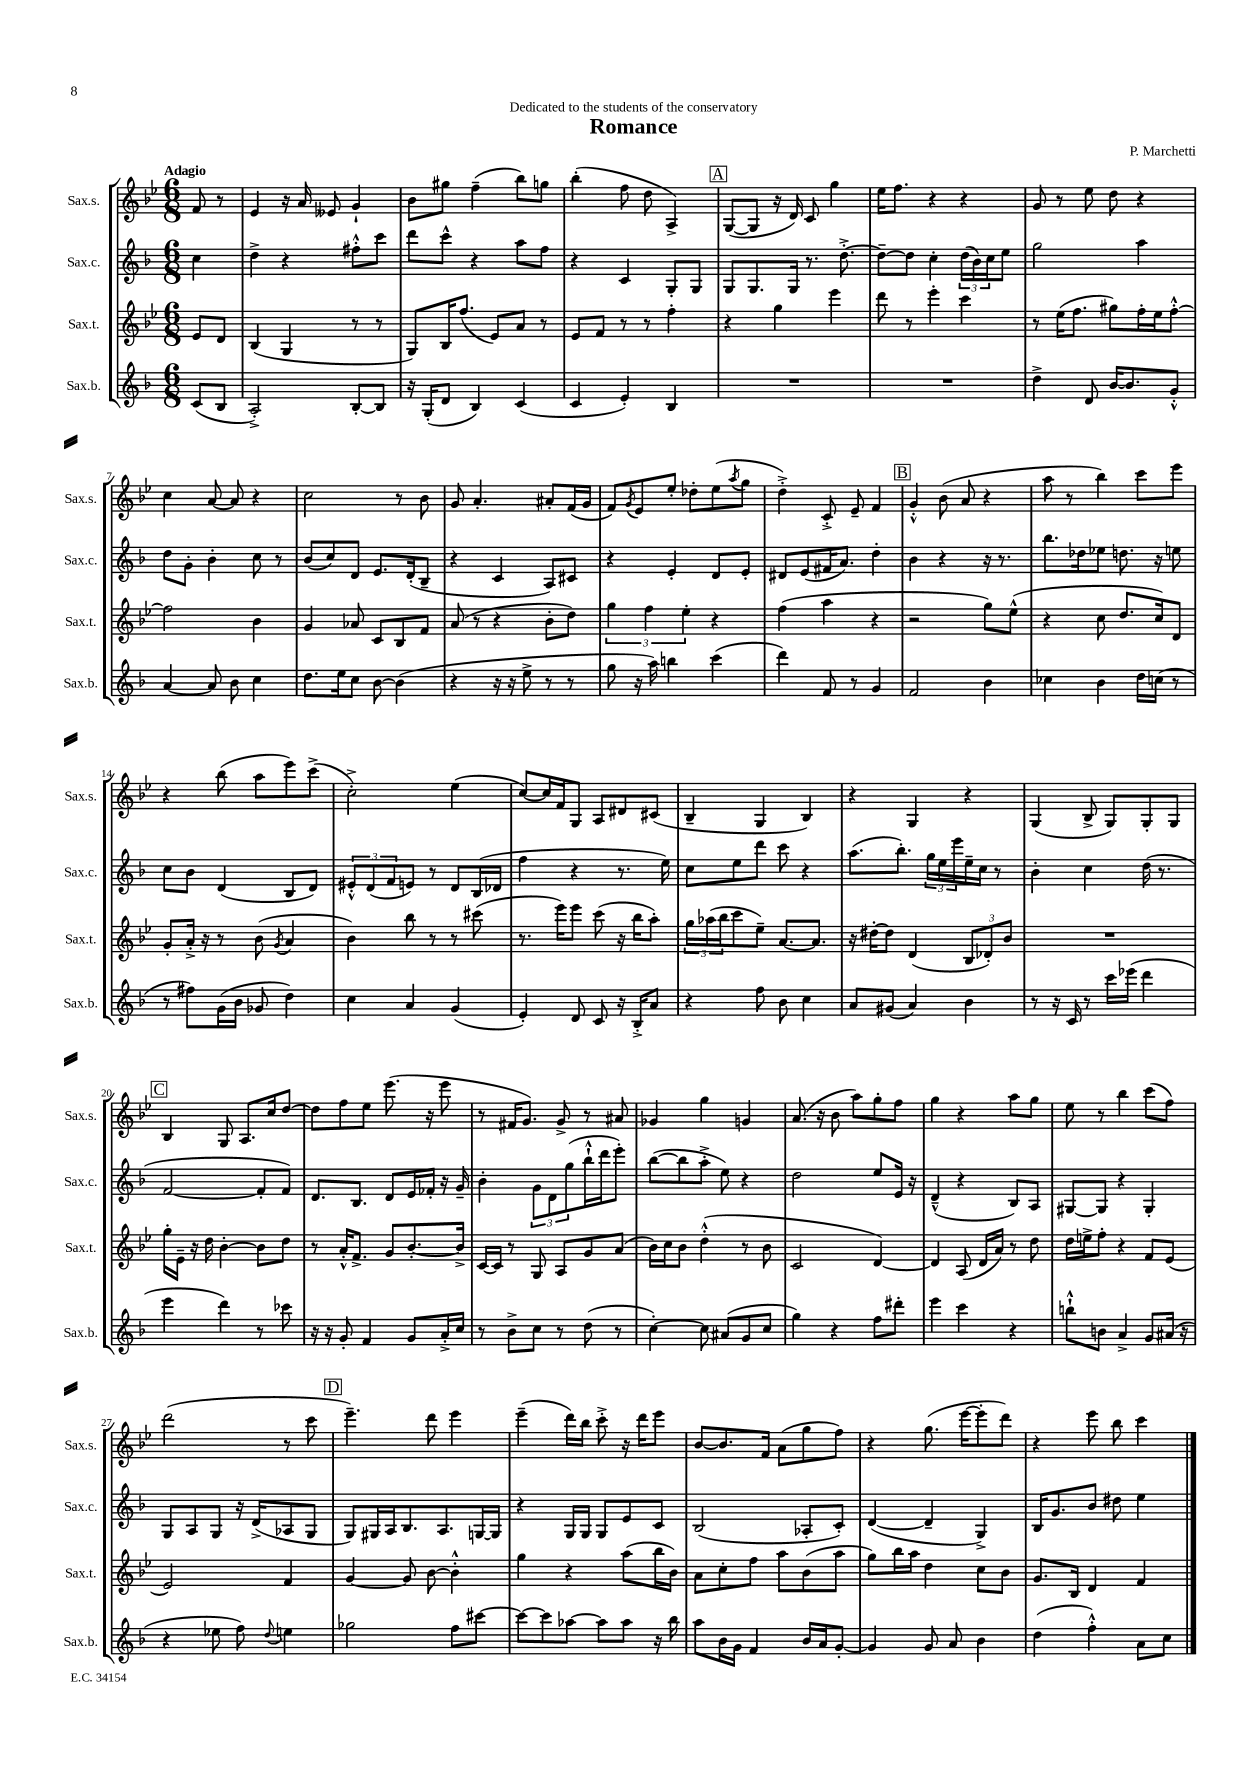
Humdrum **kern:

**kern	**kern	**kern	**kern
*staff4	*staff3	*staff2	*staff1
*clefG2	*clefG2	*clefG2	*clefG2
*k[b-]	*k[b-e-]	*k[b-]	*k[b-e-]
*M6/8	*M6/8	*M6/8	*M6/8
(8c/L	8e-/L	4cc\	8f/
8B-/J	8d/J	.	8r
=	=	=	=
2A'^/)	(4B-/	4dd^\	4e-/
.	4G/	4r	16r
.	.	.	16a/
.	.	.	8e--/
[8B-'/L	8r	8ff#'^^\L	4g`/
8B-/]J	8r	8ccc\J	.
=	=	=	=
16r	8G/L)	8ddd\L	8b-\L
(16G'/LK	.	.	.
8d/J	16B-/K	8ccc^^\J	8gg#\J
.	(8.ff/J	.	.
4B-/)	.	4r	(4ff~\
.	8e-/L)	.	.
(4c/	8a/J	8aa\L	8bb-\L)
.	8r	8ff\J	8gg\J
=	=	=	=
4c/	8e-/L	4r	(4bb-'\
.	8f/J	.	.
4e'/)	8r	4c/	8ff\
.	8r	.	8dd\
4B-/	4ff'\	8G'/L	4A^/)
.	.	8G/J	.
=	=	=	=
2.r	4r	8G/L	([8G/L
.	.	8.G/	8G/]J
.	4gg\	.	16r
.	.	16G/Jk	16d/)
.	.	8.r	8c/
.	4eee-\	.	4gg\
.	.	[8.dd'^\	.
=	=	=	=
2.r	8ddd\	8dd~\_L	16ee-\LK
.	.	.	8.ff\J
.	8r	8dd\]J	.
.	4eee-'\	4cc'\	4r
.	4ccc\	(24dd\LL	4r
.	.	24b-\)	.
.	.	24cc\J	.
.	.	8ee\J	.
=	=	=	=
4dd^\	8r	2gg\	8g/
.	(16ee-\LK	.	8r
.	8.ff\J	.	.
8d/	.	.	8ee-\
[16b-/LK	8gg#\L)	.	8dd\
8.b-/]	.	.	.
.	16ff'\L	4aa\	4r
.	16ee-\J	.	.
8g'^^/J	[8ff'^^\J	.	.
=	=	=	=
[4a/	2ff\]	8dd\L	4cc\
.	.	8g'\J	.
8a/]	.	4b-'\	[8a/
8b-\	.	.	8a/]
4cc\	4b-\	8cc\	4r
.	.	8r	.
=	=	=	=
8.dd\L	4g/	(8b-/L	2cc\
.	.	8cc/)	.
16ee\k	.	.	.
8cc\J	8a-/	8d/J	.
[8b-\	8c/L	8.e/L	.
(4b-\]	8B-/	.	8r
.	.	(16d'/k	.
.	8f/J	8B-~/J	8b-\
=	=	=	=
4r	(8a/	4r	8g/
.	8r	.	4.a'/
16r	4r	4c/	.
16r	.	.	.
8ee^\	.	.	.
8r	8b-'\L	8A/L)	8a#'/L
8r	8dd\J)	8c#/J	(16f/L
.	.	.	16g/JJ
=	=	=	=
8gg\	6gg\	4r	8f/L)
.	.	.	8qg/
16r	.	.	8e-/
.	6ff\	.	.
16aa\)	.	.	.
4bb\	.	4e'/	8ee-'/J
.	6ee-'\	.	.
.	.	.	8dd-'\L
(4ccc\	4r	8d/L	(8ee-\
.	.	.	8qaa/
.	.	8e'/J	8gg\J
=	=	=	=
4ddd\)	(4ff\	8d#/L	4dd'^\)
.	.	(8e/	.
8f/	4aa\	16f#/K	8c'^/
.	.	8.a/J)	.
8r	.	.	8e-~/
4g/	4r	4dd'\	4f/
=	=	=	=
2f/	2r	4b-\	4g'^^/
.	.	4r	(8b-\
.	.	.	8a/
4b-\	8gg\L)	16r	4r
.	.	8.r	.
.	(8ee-^^\J	.	.
=	=	=	=
4cc-\	4r	8.bb-\L	8aa\
.	.	.	8r
.	.	16dd-\k	.
4b-\	8cc\	8ee-\J	4bb-\)
.	8.dd/L	8.dd\	.
16dd\LL	.	.	8ccc\L
(16cc\JJ	16cc/k)	16r	.
8r	8d/J	8ee\	8eee-\J
=	=	=	=
8r	8g'/L	8cc\L	4r
8ff#\L)	16a'^/Jk	8b-\J	.
.	16r	.	.
(16g\L	8r	(4d/	(8bb-\
16b-\JJ	.	.	.
8g-/	(8b-\	.	8aa\L
.	8qg/	.	.
4dd\)	4a/	8B-/L	8eee-\)
.	.	8d/J)	(8ccc^\J
=	=	=	=
4cc\	4b-\)	12e#'^^/L	2cc'^\)
.	.	(12d/	.
.	.	12f/	.
4a/	8bb-\	8e/J)	.
.	8r	8r	.
(4g/	8r	8d/L	(4ee-\
.	(8ccc#\	(16B-/L	.
.	.	16d-/JJ	.
=	=	=	=
4e'/)	8.r	4ff\	[8cc/L)
.	.	.	16cc/]L
.	16eee-\LK)	.	16f/J
8d/	8eee-\J	4r	8G/J
8c/	(8ccc\	.	8A/L
16r	16r	8.r	8d#/
16B-'^/LK	16bb-\LK	.	.
8a/J	8aa'\J)	.	(8c#/J
.	.	16ee\)	.
=	=	=	=
4r	24gg\LL	8cc\L	4B-~/
.	(24aa-\	.	.
.	24bb-\J	.	.
.	8ccc\	8ee\	.
8ff\	8ee-~\J)	8ddd\J	4G/
8b-\	[8.a/L	8ccc\	.
4cc\	.	4r	4B-/)
.	8.a/]J	.	.
=	=	=	=
8a/L	16r	(8.aa\L	4r
.	[16dd#'\LK	.	.
(8g#/J	8dd#\]J	.	.
.	.	8.bb-'\J)	.
4a/)	(4d/	.	4G/
.	.	24gg\LL	.
.	.	24ee\	.
.	.	24eee\	.
4b-\	12B-/L	16ee~\	4r
.	.	16cc\JJ	.
.	12d-'/)	.	.
.	.	8r	.
.	12b-/J	.	.
=	=	=	=
8r	2.r	4b-'\	(4G/
16r	.	.	.
16c/	.	.	.
8r	.	4cc\	8B-^/
16ccc\LL	.	.	8G/L)
(16eee-\JJ	.	.	.
4ddd\	.	(16dd\	8G'/
.	.	8.r	.
.	.	.	8G/J
=	=	=	=
4eee\	16gg'\LL	[2f/	4B-/
.	16e-~\JJ	.	.
.	16r	.	.
.	16dd\	.	.
4ddd\)	[4b-'\	.	8G/
.	.	.	8.A/L
8r	8b-\]L	8f'/]L	.
.	.	.	16cc/k
8ccc-\	8dd\J	8f/J)	[8dd/J
=	=	=	=
16r	8r	8.d/L	8dd\]L
16r	.	.	.
8g'/	16a'^^/LK	.	8ff\
.	8.f^/J	8.B-/J	.
4f/	.	.	8ee-\J
.	8g/L	8d/L	(8.eee-\
8g/L	[8.b-'/	16e/L	.
.	.	16f-'/JJ	16r
16a'^/L	.	16r	8eee-\
16cc/JJ	16b-^/]Jk	16g~/	.
=	=	=	=
8r	[16c/LL	4b-'\	8r
.	16c/]JJ	.	.
8b-^\L	8r	.	16f#/LK
.	.	.	8.g/J)
8cc\J	8G/	12g\L	.
.	.	12d\	.
8r	8A/L	.	8g^/
.	.	(12gg\	.
(8dd\	8g/	16bb-`^^\L	8r
.	.	16ddd\J	.
8r	(8a/J	8eee'\J)	8a#/
=	=	=	=
[4cc'\)	16b-\LL)	([8bb-\L	4g-/
.	16cc\J	.	.
.	8b-\J	8bb-\]	.
8cc\]	(4dd'^^\	8aa'^\J	4gg\
(8a#/L	.	8ee\)	.
8g/	8r	4r	4g/
8cc/J	8b-\	.	.
=	=	=	=
4gg\)	2c/	2dd\	(8.a/
.	.	.	16r
4r	.	.	8b-\
.	.	.	8aa\L)
8ff\L	[4d/)	8ee/L	8gg'\
8ddd#'\J	.	16e/Jk	8ff\J
.	.	16r	.
=	=	=	=
4eee\	4d/]	(4d~^^/	4gg\
4ccc\	(8A/	4r	4r
.	16d/LL	.	.
.	16a/JJ)	.	.
4r	8r	8B-/L)	8aa\L
.	8dd\	8A/J	8gg\J
=	=	=	=
8bb`^^\L	16dd\LL	[8G#/L	8ee-\
.	16ee^\J	.	.
8b\J	8ff'\J	8G#/]J	8r
4a^/	4r	4r	4bb-\
8g/L	8f/L	4G#'/	(8ccc\L
(16a#/Jk	(8e-/J	.	8ff\J)
16r	.	.	.
=	=	=	=
4r	2e-/)	8G/L	(2ddd\
.	.	8A/	.
8ee-\	.	8G/J	.
8ff\)	.	16r	.
.	.	(16d^/LK	.
8qqdd/	.	.	.
4ee\	4f/	8A-/	8r
.	.	8G/J	8ccc\
=	=	=	=
2gg-\	[4g/	8G/L)	4.eee-~\)
.	.	16G#/L	.
.	.	16A/J	.
.	8g/]	8.B-/	.
.	[8b-\	.	8ddd\
.	.	8.A/	.
8ff\L	4b-'^^\]	.	4eee-\
[8ccc#\J	.	[16G/L	.
.	.	16G/]JJ	.
=	=	=	=
8ccc#\_L	4gg\	4r	(4eee-~\
8ccc#\]	.	.	.
[8aa-\J	4r	16G/LL	16ddd\LL)
.	.	16G/JJ	16bb-\JJ
8aa-\]L	.	8G/L	8ccc'^\
8aa-\J	(8aa\L	8e/	16r
.	.	.	16ddd\LK
16r	16bb-\L	8c/J	8eee-\J
16bb-\	16b-\JJ)	.	.
=	=	=	=
8aa\L	8a\L	(2B-/	[8b-/L
16b-\L	8cc'\	.	8.b-/]
16g\JJ	.	.	.
4f/	8ff\J	.	.
.	.	.	16f/Jk
.	8aa\L	.	(8a\L
16b-/LL	(8b-\	8A-'/L	8gg\
16a/J	.	.	.
[8g'/J	8aa\J	8c'/J)	8ff\J)
=	=	=	=
4g/]	8gg\L)	([4d/	4r
.	16bb-\L	.	.
.	16aa\JJ	.	.
8g/	4dd\	4d~/]	(8.gg\
8a/	.	.	.
.	.	.	[16eee-\LK
4b-\	8cc\L	4G^/)	8eee-'\]
.	8b-\J	.	8ddd\J)
=	=	=	=
(4dd\	8.g/L	16B-/LK	4r
.	.	8.g/	.
.	16B-/Jk	.	.
4ff'^^\)	4d/	8b-/J	8eee-\
.	.	8dd#\	8bb-\
8a\L	4f/	4ee\	4ccc\
8cc\J	.	.	.
==	==	==	==
*-	*-	*-	*-
